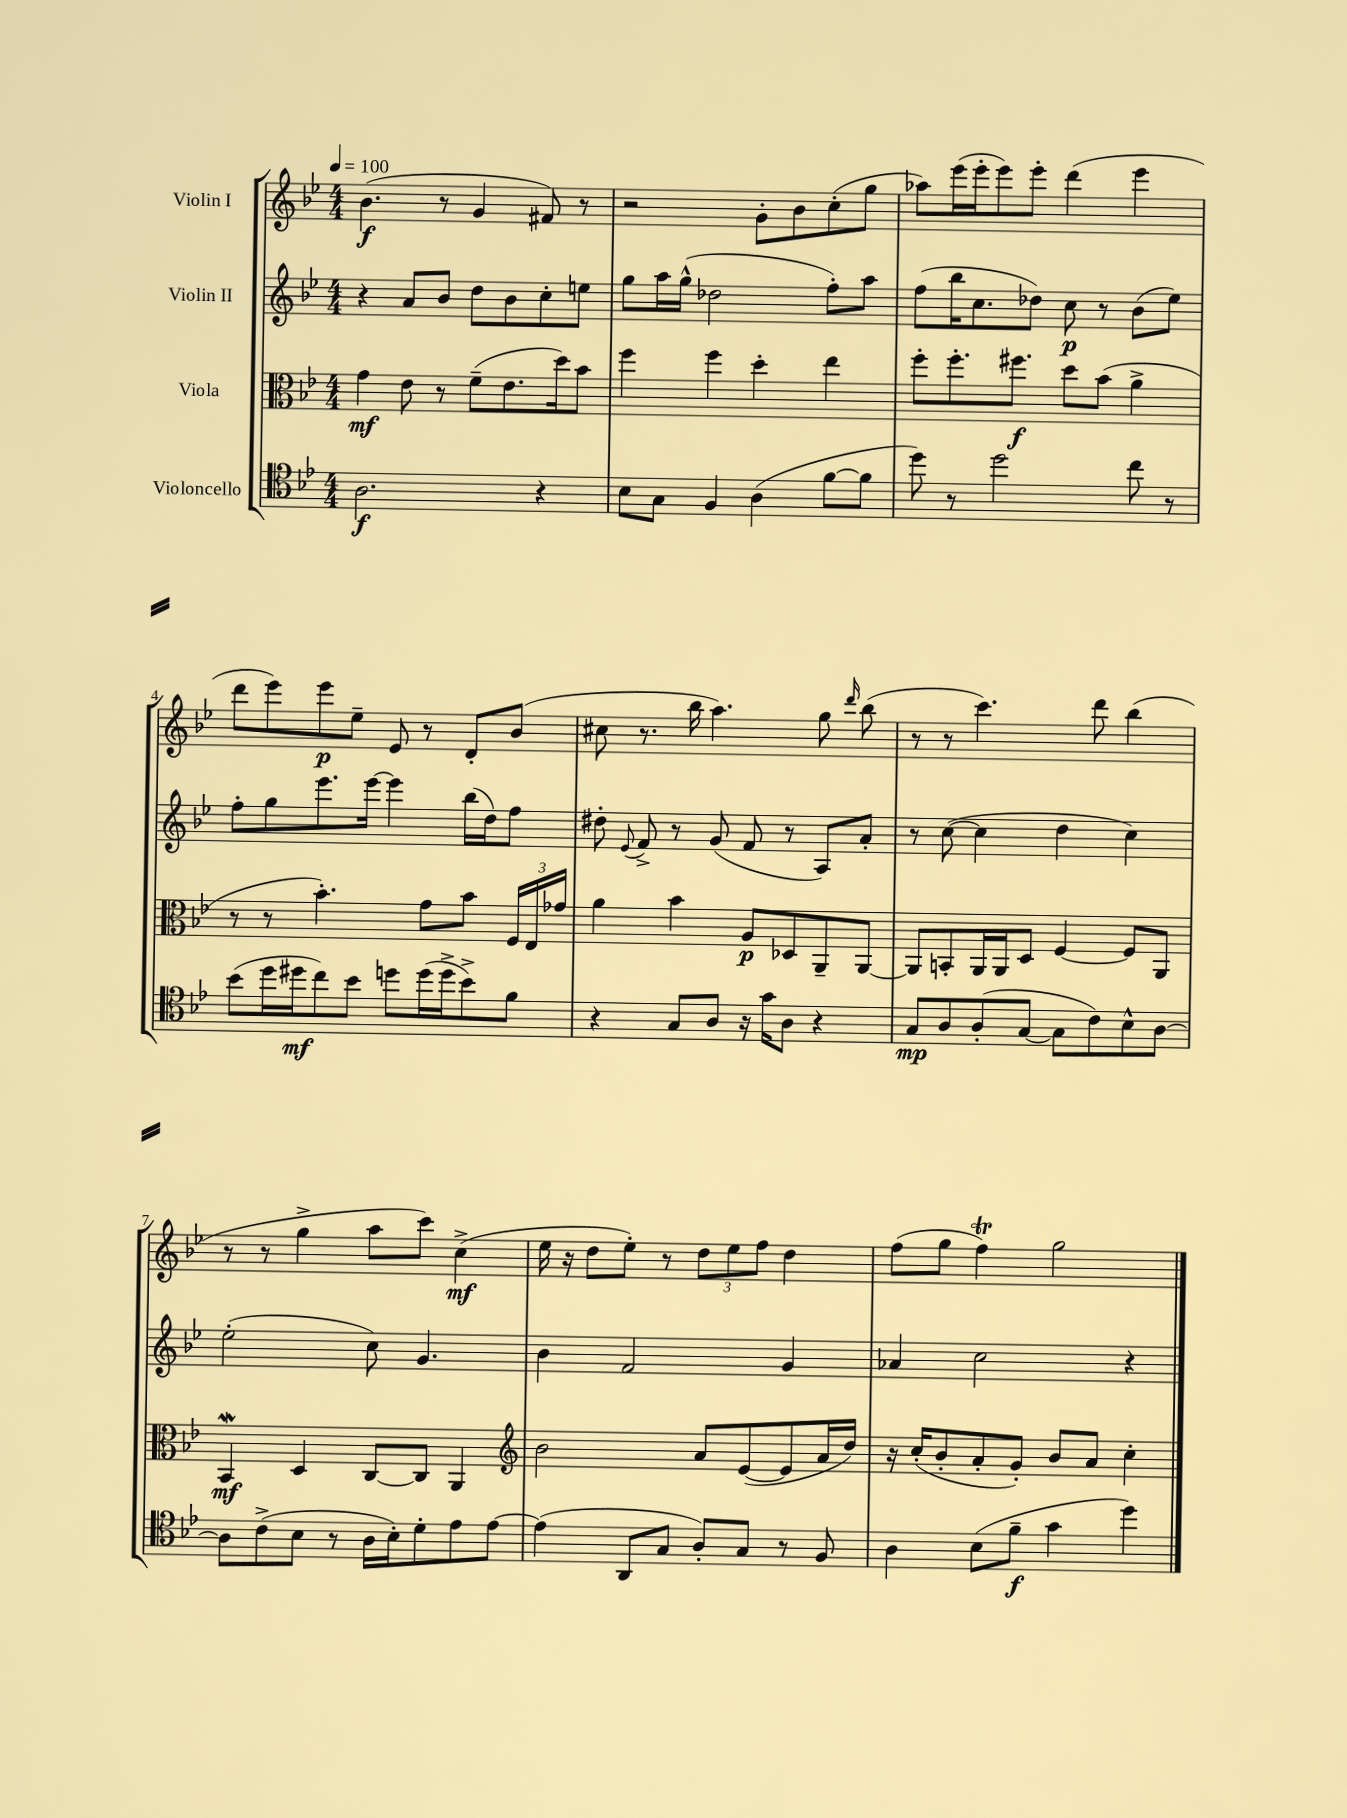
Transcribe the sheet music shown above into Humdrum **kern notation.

**kern	**dynam	**kern	**dynam	**kern	**dynam	**kern	**dynam
*part4	*part4	*part3	*part3	*part2	*part2	*part1	*part1
*staff4	*staff4	*staff3	*staff3	*staff2	*staff2	*staff1	*staff1
*I"Violoncello	*	*I"Viola	*	*I"Violin II	*	*I"Violin I	*
*clefC4	*	*clefC3	*	*clefG2	*	*clefG2	*
*k[b-e-]	*	*k[b-e-]	*	*k[b-e-]	*	*k[b-e-]	*
*M4/4	*	*M4/4	*	*M4/4	*	*M4/4	*
*MM100	*	*MM100	*	*MM100	*	*MM100	*
=1	=1	=1	=1	=1	=1	=1	=1
2.A\	f	4g\	mf	4r	.	(4.b-\	f
.	.	8e-\	.	8a/L	.	.	.
.	.	8r	.	8b-/J	.	8r	.
.	.	(8f~\L	.	8dd\L	.	4g/	.
.	.	8.e-\	.	8b-\	.	.	.
4r	.	.	.	8cc'\	.	8f#X/)	.
.	.	16dd\k)	.	.	.	.	.
.	.	8b-\J	.	8een\J	.	8r	.
=2	=2	=2	=2	=2	=2	=2	=2
8B-\L	.	4ff\	.	8gg\L	.	2r	.
8G\J	.	.	.	16aa\L	.	.	.
.	.	.	.	(16gg^^\JJ	.	.	.
4F/	.	4ff\	.	2dd-X\	.	.	.
(4A\	.	4dd'\	.	.	.	8g'\L	.
.	.	.	.	.	.	8b-\	.
[8f\L	.	4ee-\	.	8ff'\L)	.	(8cc'\	.
8f\J]	.	.	.	8aa\J	.	8gg\J	.
=3	=3	=3	=3	=3	=3	=3	=3
8dd\)	.	8ff'\L	.	(8ff\L	.	8aa-X\L)	.
8r	.	8.ff'\	.	16bb-\K	.	(16eee-\L	.
.	.	.	.	8.cc\	.	16eee-'\J	.
2dd\	.	.	.	.	.	8eee-\)	.
.	.	8.ff#X\J	f	.	.	.	.
.	.	.	.	8dd-X\J)	.	8eee-'\J	.
.	.	8dd\L	.	8cc\	p	(4ddd\	.
.	.	(8b-\J	.	8r	.	.	.
8cc\	.	4a^\	.	(8b-\L	.	4eee-\	.
8r	.	.	.	8ee-\J)	.	.	.
!!LO:LB:g=z
=4	=4	=4	=4	=4	=4	=4	=4
(8b-\L	.	8r	.	8ff'\L	.	8ddd\L	.
16dd\L	.	8r	.	8gg\	.	8eee-\)	.
16dd#X\J	mf	.	.	.	.	.	.
8cc\)	.	4.b-'\)	.	8.eee-\	.	8eee-\	p
8b-\J	.	.	.	.	.	8ee-~\J	.
.	.	.	.	[16eee-\Jk	.	.	.
8ddn\L	.	.	.	4eee-\]	.	8e-/	.
(16dd\L	.	8g\L	.	.	.	8r	.
16dd^\J	.	.	.	.	.	.	.
8b-^\)	.	8b-\J	.	(16bb-\LL	.	8d'/L	.
.	.	.	.	16dd\J)	.	.	.
8f\J	.	24F/LL	.	8ff\J	.	(8b-/J	.
.	.	24E-/	.	.	.	.	.
.	.	24g-X/JJ	.	.	.	.	.
=5	=5	=5	=5	=5	=5	=5	=5
4r	.	4a\	.	8dd#X'\	.	8cc#X\	.
.	.	.	.	8qqe-/	.	.	.
.	.	.	.	8f^/	.	8.r	.
8G/L	.	4b-\	.	8r	.	.	.
.	.	.	.	.	.	16bb-\	.
8A/J	.	.	.	(8g/	.	4.aa\)	.
16r	.	8A/L	p	8f/	.	.	.
16g\KL	.	.	.	.	.	.	.
8A\J	.	8D-X/	.	8r	.	.	.
4r	.	8AA~/	.	8A/L)	.	8gg\	.
.	.	.	.	.	.	16qqddd/	.
.	.	[8AA/J	.	8a'/J	.	(8bb-\	.
=6	=6	=6	=6	=6	=6	=6	=6
8G/L	mp	8AA/L]	.	8r	.	8r	.
8A/	.	8BBn'/	.	([8cc\	.	8r	.
(8A'/	.	16AA/L	.	4cc\]	.	4.ccc\)	.
.	.	16AA/J	.	.	.	.	.
[8G/J	.	8D/J	.	.	.	.	.
8G\L]	.	[4F/	.	4dd\	.	.	.
8c\)	.	.	.	.	.	8ddd\	.
8B-^^\	.	8F/L]	.	4cc\)	.	(4bb-\	.
[8A\J	.	8AA/J	.	.	.	.	.
!!LO:LB:g=z
=7	=7	=7	=7	=7	=7	=7	=7
8A\L]	.	4BB-w/	mf	(2ee-'\	.	8r	.
(8c^\	.	.	.	.	.	8r	.
8B-\J	.	4D/	.	.	.	4gg^\	.
8r	.	.	.	.	.	.	.
16A\LL	.	[8C/L	.	8cc\)	.	8aa\L	.
16B-'\J)	.	.	.	.	.	.	.
8d'\	.	8C/J]	.	4.g/	.	8ccc\J)	.
8e-\	.	4AA/	.	.	.	(4cc^\	mf
[8e-\J	.	.	.	.	.	.	.
=8	=8	=8	=8	=8	=8	=8	=8
*	*	*clefG2	*	*	*	*	*
(4e-\]	.	2b-\	.	4b-\	.	16ee-\	.
.	.	.	.	.	.	16r	.
.	.	.	.	.	.	8dd\L	.
8AA/L	.	.	.	2f/	.	8ee-'\J)	.
8G/J	.	.	.	.	.	8r	.
8A'/L)	.	8a/L	.	.	.	12dd\L	.
.	.	.	.	.	.	12ee-\	.
8G/J	.	([8e-/	.	.	.	.	.
.	.	.	.	.	.	12ff\J	.
8r	.	8e-/]	.	4g/	.	4dd\	.
8F/	.	16a/L	.	.	.	.	.
.	.	16dd/JJ)	.	.	.	.	.
=9	=9	=9	=9	=9	=9	=9	=9
4A\	.	16r	.	4a-X/	.	(8ff\L	.
.	.	(16cc'/KL	.	.	.	.	.
.	.	8b-'/	.	.	.	8gg\J	.
(8B-\L	.	8a'/	.	2cc\	.	4ffT\)	.
8f~\J	f	8g'/J)	.	.	.	.	.
4g\	.	8b-/L	.	.	.	2gg\	.
.	.	8a/J	.	.	.	.	.
4dd\)	.	4cc'\	.	4r	.	.	.
==	==	==	==	==	==	==	==
*-	*-	*-	*-	*-	*-	*-	*-
